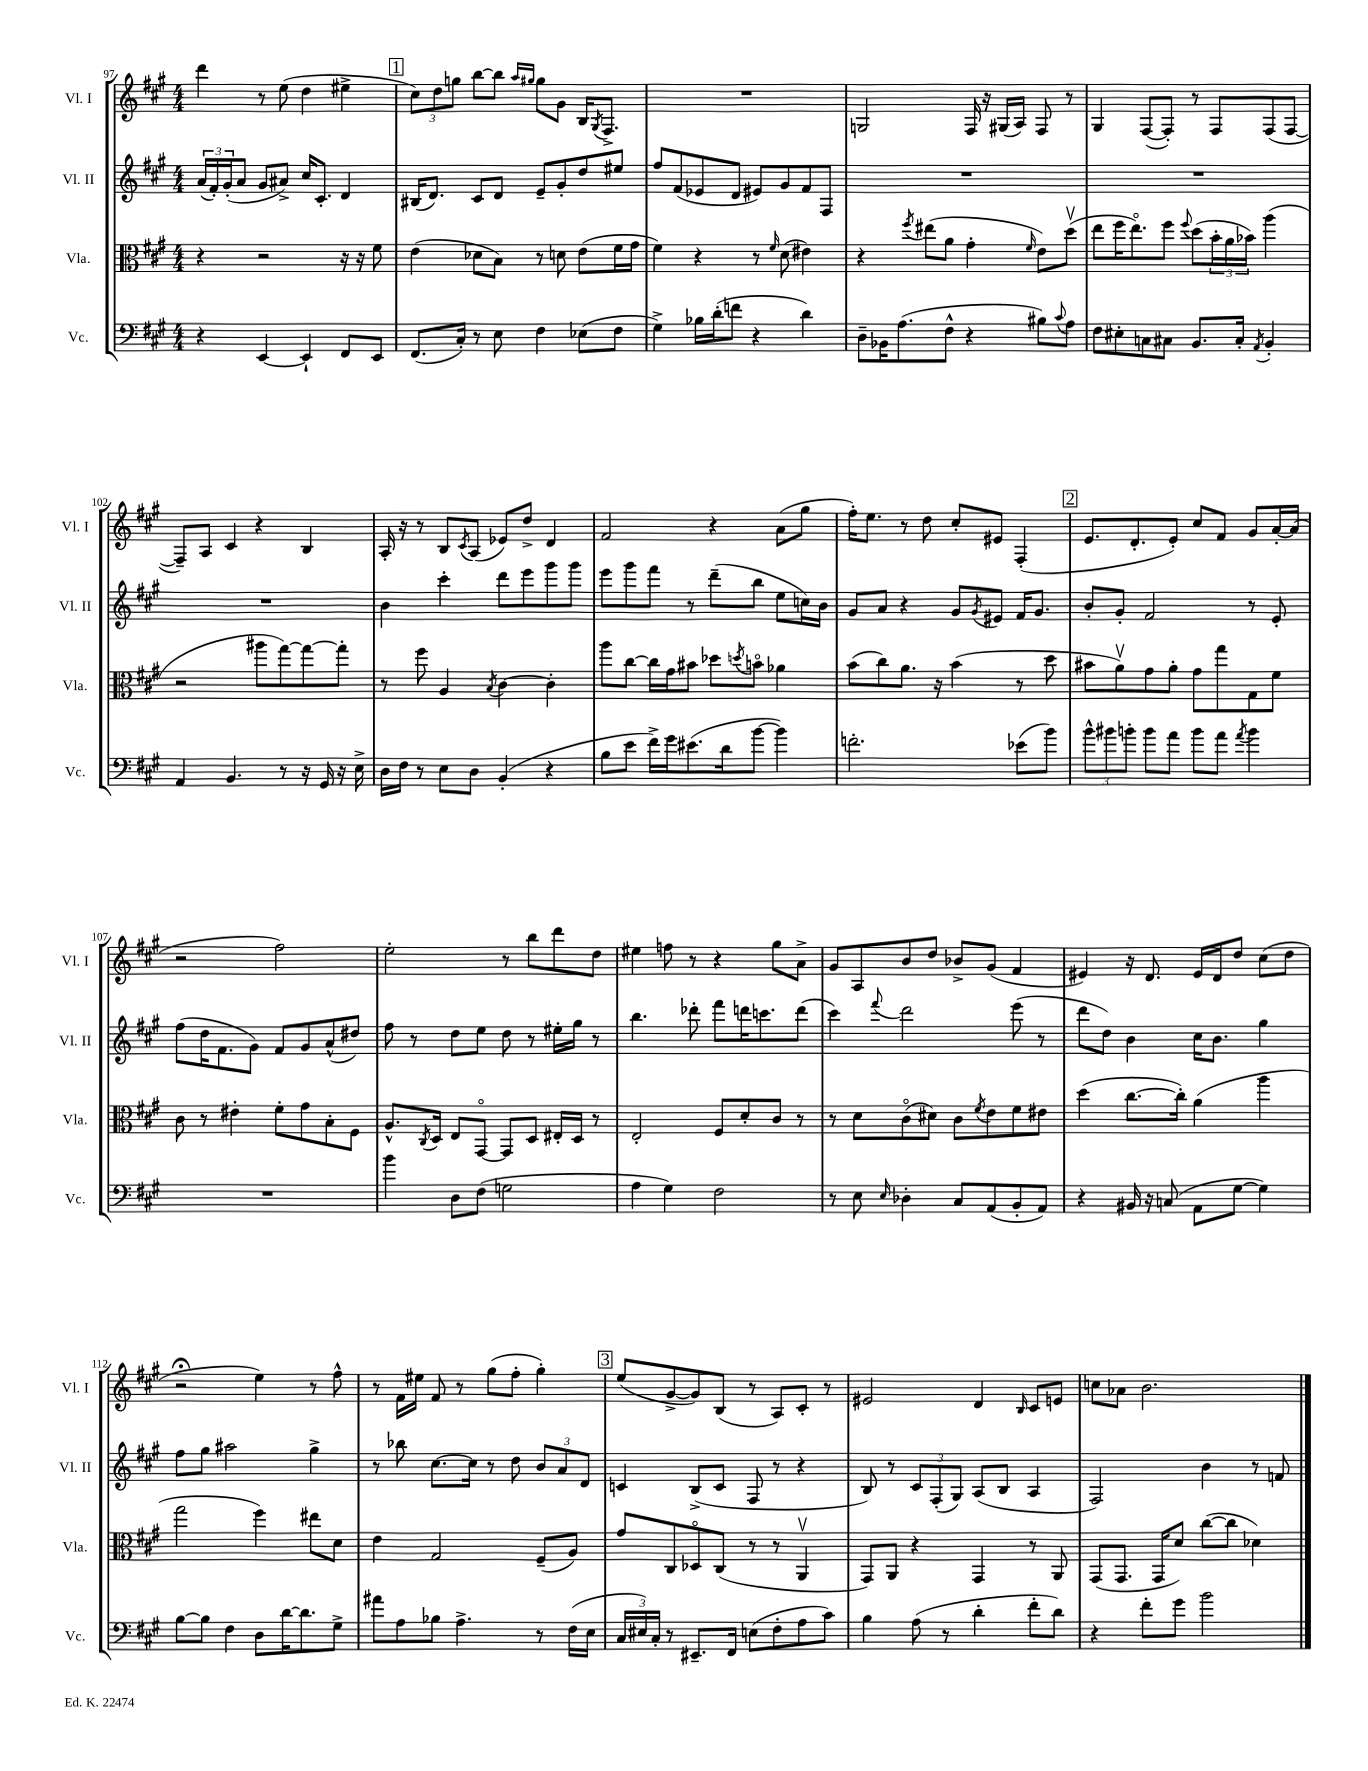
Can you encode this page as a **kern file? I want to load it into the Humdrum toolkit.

**kern	**kern	**kern	**kern
*part4	*part3	*part2	*part1
*staff4	*staff3	*staff2	*staff1
*I"Vc.	*I"Vla.	*I"Vl. II	*I"Vl. I
*I'Vc.	*I'Vla.	*I'Vl. II	*I'Vl. I
*clefF4	*clefC3	*clefG2	*clefG2
*k[f#c#g#]	*k[f#c#g#]	*k[f#c#g#]	*k[f#c#g#]
*M4/4	*M4/4	*M4/4	*M4/4
=97	=97	=97	=97
4r	4r	(24a/LL	4ddd\
.	.	24f#'/)	.
.	.	(24g#'/J	.
.	.	8a/J	.
[4EE/	2r	8g#/L	8r
.	.	8a#X^/J)	(8ee\
4EE`/]	.	16cc#/KL	4dd\
.	.	8.c#'/J	.
8FF#/L	16r	4d/	4ee#X^\
.	16r	.	.
8EE/J	8f#\	.	.
!!LO:REH:place=s1:t=1
=98	=98	=98	=98
(8.FF#/L	(4e\	(16B#X/KL	12cc#\L)
.	.	8.d/J)	.
.	.	.	12dd\
.	.	.	12ggn\J
16C#'/Jk)	.	.	.
8r	8d-X\L	8c#/L	[8bb\L
8E\	8B\J)	8d/J	8bb\J]
.	.	.	16qqaa/LL
.	.	.	16qqgg#X/JJ
4F#\	8r	8e~/L	8gg#\L
.	8dn\	8g#'/	8g#\J
(8E-X\L	(8e\L	8dd/	16B/KL
.	.	.	8qG#/
.	.	.	8.F#^/J
8F#\J	16f#\L	8ee#X/J	.
.	16g#\JJ	.	.
=99	=99	=99	=99
4G#^\)	4f#\)	8ff#/L	1r
.	.	(8f#/	.
16B-X\LL	4r	8e-X/	.
(16d'\J	.	.	.
8fn\J	.	8d/J	.
4r	8r	8e#X/L)	.
.	16qqf#/	.	.
.	(8d\	8g#/	.
4d\)	4e#X\)	8f#/	.
.	.	8F#/J	.
=100	=100	=100	=100
8D~\L	4r	1r	2Gn/
16BB-X\K	.	.	.
(8.A\	.	.	.
.	8qff#/	.	.
.	(8ee#X\L	.	.
8F#^^\J	8a\J	.	.
4r	4g#'\	.	16F#/
.	.	.	16r
.	.	.	(16G#X/LL
.	.	.	16A/JJ)
.	16qqf#/	.	.
8B#X\L)	8e\L)	.	8F#/
8qqc#/	.	.	.
8A\J	(8ddv\J	.	8r
=101	=101	=101	=101
8F#\L	8ee\L	1r	4G#/
8E#X'\	16ff#\K	.	.
.	8.ee\)	.	.
8Cn\	.	.	([8F#/L
8C#X\J	8ff#\J	.	8F#'/J])
.	8qqff#/	.	.
8.BB/L	(8dd\L	.	8r
.	24b'\L	.	8F#/L
.	24a\	.	.
16C#'/Jk	.	.	.
.	24b-X\JJ)	.	.
8qAA/	.	.	.
4BB'/	(4aa\	.	(8F#/
.	.	.	[8F#/J
!!LO:LB:g=z
=102	=102	=102	=102
4AA/	2r	1r	8F#~/L])
.	.	.	8A/J
4.BB/	.	.	4c#/
.	8aa#X\L	.	4r
8r	[8gg#\)	.	.
16r	8gg#\_	.	4B/
16GG#/	.	.	.
16r	8gg#'\J]	.	.
16E^\	.	.	.
=103	=103	=103	=103
16D\LL	8r	4b\	16A'/
16F#\JJ	.	.	16r
8r	8ff#\	.	8r
8E\L	4A/	4ccc#'\	8B/L
.	.	.	8qc#/
8D\J	.	.	(8A/J
.	8qB/	.	.
(4BB'/	[4c#\	8ddd\L	8e-X/L)
.	.	8eee\	8dd^/J
4r	4c#'\]	8ggg#\	4d/
.	.	8ggg#\J	.
=104	=104	=104	=104
8B\L	8aa\L	8eee\L	2f#/
8e\J	[8cc#\J	8ggg#\	.
16f#^\LL)	16cc#\LL]	8fff#\J	.
16g#\J	16g#\J	.	.
(8.e#X\	8b#X\J	8r	.
.	8dd-X\L	(8ddd~\L	4r
16d\k	.	.	.
.	8qddn/	.	.
[8b\J	8bn\J	8bb\J	.
4b\])	4a-X\	8ee\L	(8a\L
.	.	16ccn\L)	8gg#\J
.	.	16b\JJ	.
=105	=105	=105	=105
2.fn'\	(8b\L	8g#/L	16ff#'\KL)
.	.	.	8.ee\J
.	8cc#\)	8a/J	.
.	8.a\J	4r	8r
.	.	.	8dd\
.	16r	.	.
.	(4b\	8g#/L	8cc#'/L
.	.	8qg#/	.
.	.	8e#X/J	8e#X/J
(8e-X\L	8r	16f#/KL	(4F#'/
.	.	8.g#/J	.
8b\J)	8dd\	.	.
!!LO:REH:place=s1:t=2
=106	=106	=106	=106
12b^^\L	8b#X\L	8b'/L	8.e/L
12b#X\	.	.	.
.	8av\)	8g#'/J	.
12bn'\J	.	.	.
.	.	.	8.d'/
8b\L	8g#\	2f#/	.
8a\J	8a'\J	.	8e'/J)
8b\L	8g#\L	.	8cc#/L
8a\J	8gg#\	.	8f#/J
8qa/	.	.	.
4b\	8G#\	8r	8g#/L
.	8f#\J	8e'/	[16a'/L
.	.	.	(16a/JJ]
!!LO:LB:g=z
=107	=107	=107	=107
1r	8c#\	(8ff#\L	2r
.	8r	16dd\K	.
.	.	8.f#\	.
.	4e#X'\	.	.
.	.	8g#\J)	.
.	8f#'\L	8f#/L	2ff#\)
.	8g#\	8g#/	.
.	8B'\	(8a^^/	.
.	8F#\J	8dd#X/J)	.
=108	=108	=108	=108
4b\	8.A^^/L	8ff#\	2ee'\
.	.	8r	.
.	8qC#/	.	.
.	16D/Jk	.	.
8D\L	8E/L	8dd\L	.
(8F#\J	[8GG#/J	8ee\J	.
2Gn\	8GG#/L]	8dd\	8r
.	8D/J	8r	8bb\L
.	16E#X'/LL	16ee#X'\LL	8ddd\
.	16D/JJ	16gg#\JJ	.
.	8r	8r	8dd\J
=109	=109	=109	=109
4A\	2E'/	4.bb\	4ee#X\
4G#\)	.	.	8ffn\
.	.	8ddd-X'\	8r
2F#\	8F#/L	8fff#\L	4r
.	8d'/	16dddn\K	.
.	.	8.cccn\	.
.	8c#/J	.	8gg#\L
.	8r	(8ddd\J	8a^\J
=110	=110	=110	=110
8r	8r	4ccc#\)	8g#/L
8E\	8d\L	.	8A/
16qqE/	.	8qqfff#/	.
4D-X'\	(8c#\	2ddd\	8b/
.	8d#X\J)	.	8dd/J
8C#/L	8c#\L	.	8b-X^/L
.	8qf#/	.	.
(8AA/	8e\	.	(8g#/J
8BB'/	8f#\	(8eee\	4f#/
8AA/J)	8e#X\J	8r	.
=111	=111	=111	=111
4r	(4dd\	8ddd\L	4e#X/)
.	.	8dd\J)	.
16BB#X/	[8.cc#\L	4b\	16r
16r	.	.	8.d/
(8Cn/	.	.	.
.	16cc#'\Jk])	.	.
8AA\L	(4a\	16cc#\KL	16e#/LL
.	.	8.b\J	16d/J
[8G#\J	.	.	8dd/J
4G#\])	4aa\	4gg#\	(8cc#\L
.	.	.	8dd\J
!!LO:LB:g=z
=112	=112	=112	=112
[8B\L	2gg#\	8ff#\L	2r;<
8B\J]	.	8gg#\J	.
4F#\	.	2aa#X\	.
8D\L	4ff#\)	.	4ee\)
[16d\K	.	.	.
8.d\]	.	.	.
.	8ee#X\L	4gg#^\	8r
8G#^\J	8d\J	.	8ff#^^\
=113	=113	=113	=113
8a#X\L	4e\	8r	8r
8A\	.	8bb-X\	16f#\LL
.	.	.	16ee#X\JJ
8B-X\J	2G#/	[8.cc#\L	8f#/
4.A^\	.	.	8r
.	.	16cc#\Jk]	.
.	.	8r	(8gg#\L
.	.	8dd\	8ff#'\J
8r	(8F#~/L	12b/L	4gg#'\)
.	.	12a/	.
(16F#\LL	8A/J)	.	.
.	.	12d/J	.
16E\JJ	.	.	.
!!LO:REH:place=s1:t=3
=114	=114	=114	=114
24C#/LL	8g#/L	4cn/	(8ee/L
24E#X/)	.	.	.
24C#'/JJ	.	.	.
8r	8C#/	.	[8g#^/
8.EE#X~/L	8D-X/	(8B^/L	8g#/])
.	(8C#/J	8c/J	(8B/J
16FF#/Jk	.	.	.
(8En\L	8r	8F#/	8r
8F#'\	8r	8r	8A/L)
8A\	4AAv/	4r	8c#'/J
8c#\J)	.	.	8r
=115	=115	=115	=115
4B\	8GG#/L)	8B/)	2e#X/
.	8AA/J	8r	.
(8A\	4r	12c#/L	.
.	.	(12F#'/	.
8r	.	.	.
.	.	12G#/J)	.
4d'\	4GG#/	(8A/L	4d/
.	.	8B/J	.
.	.	.	16qqB/
8f#'\L	8r	4A/	8c#/L
8d\J)	8AA/	.	8en/J
=116	=116	=116	=116
4r	(8GG#/L	2F#/)	8ccn\L
.	8.GG#/J	.	8a-X\J
8f#'\L	.	.	2.b\
.	16GG#/KL	.	.
8g#\J	8d/J)	.	.
2b\	([8cc#\L	4b\	.
.	8cc#\J]	.	.
.	4d-X\)	8r	.
.	.	8fn/	.
==	==	==	==
*-	*-	*-	*-
